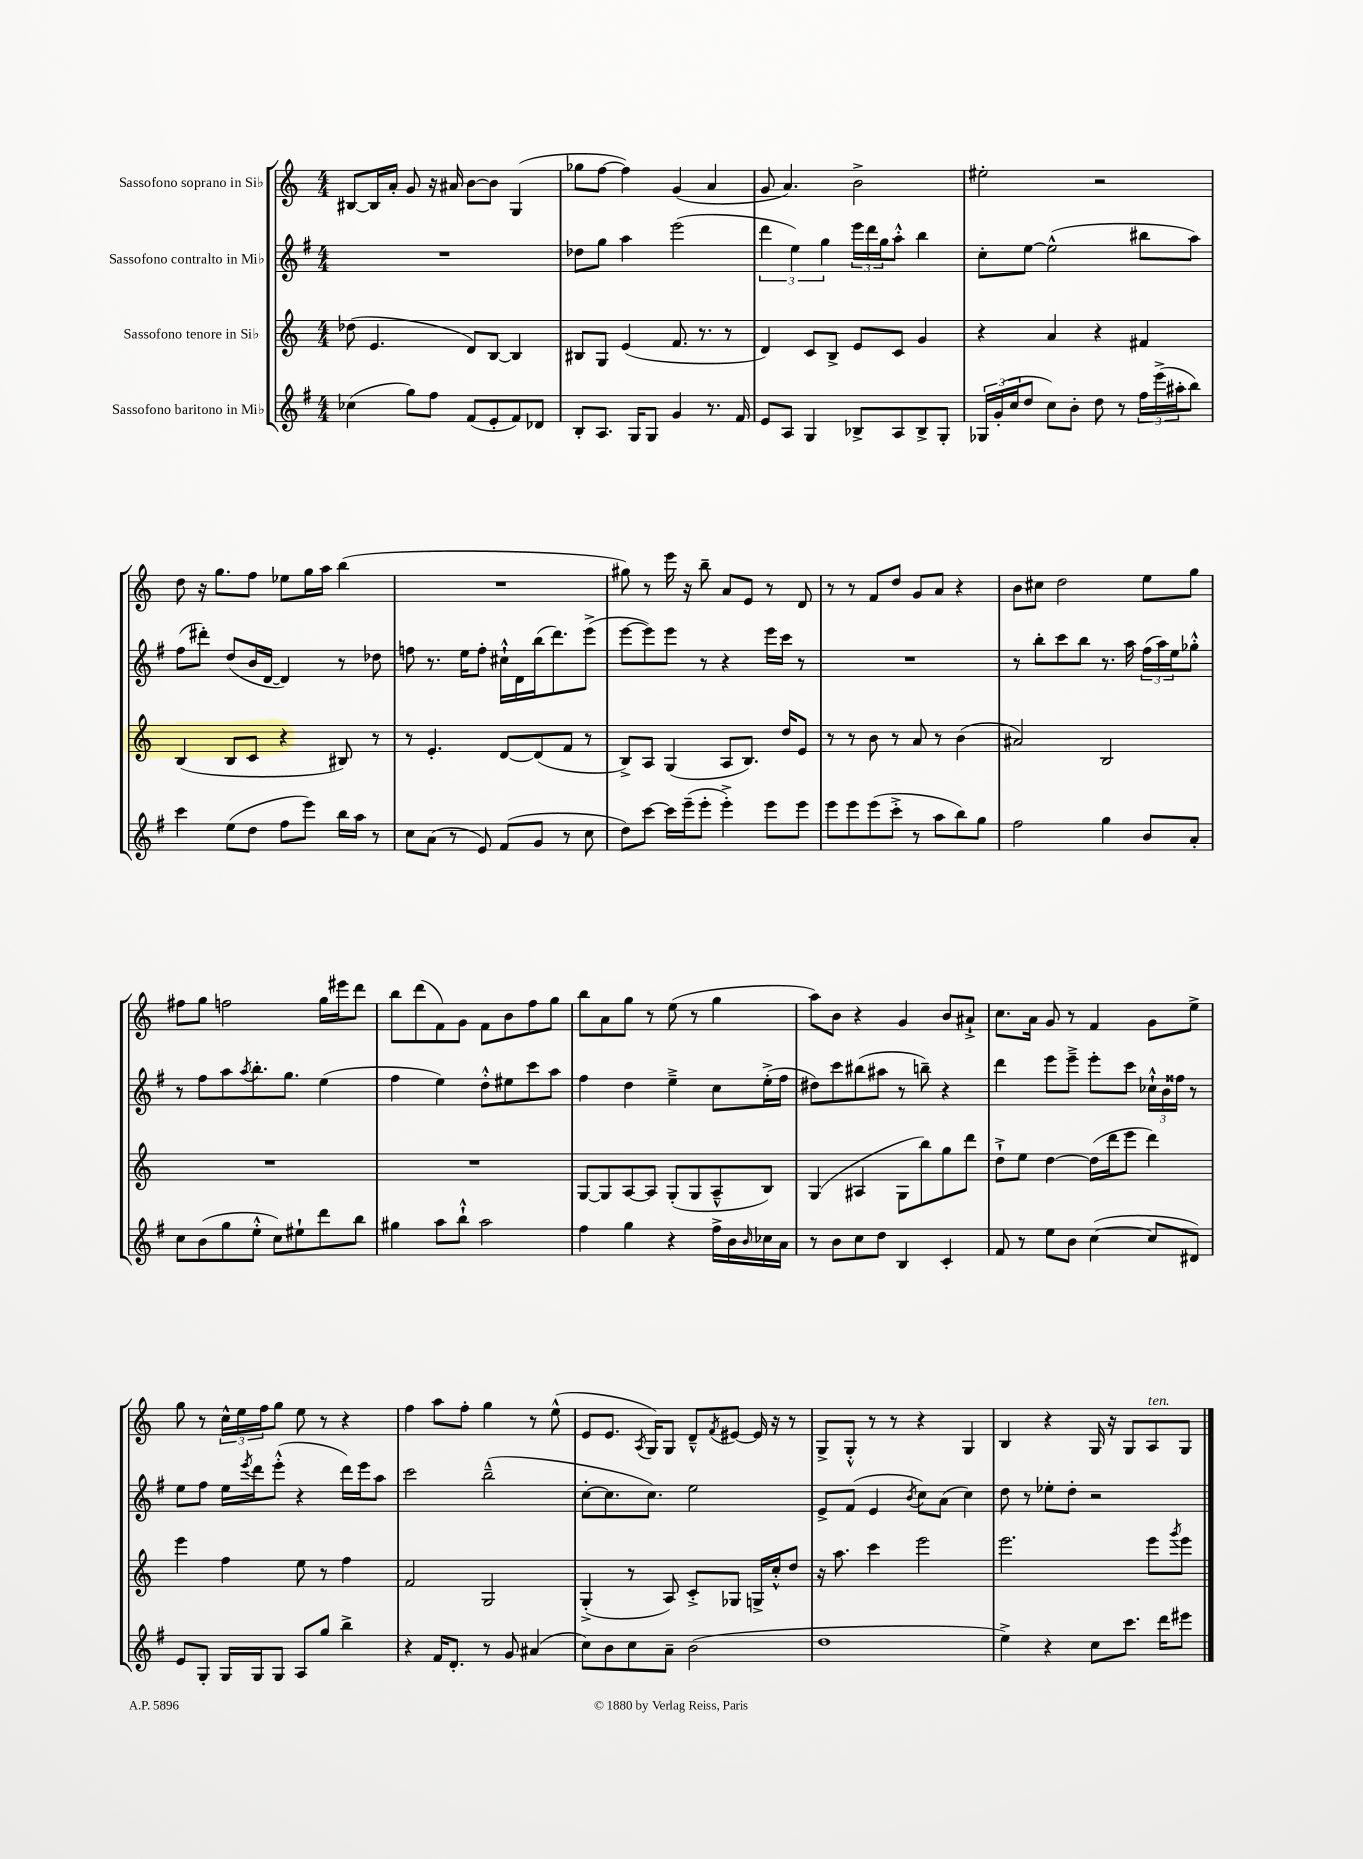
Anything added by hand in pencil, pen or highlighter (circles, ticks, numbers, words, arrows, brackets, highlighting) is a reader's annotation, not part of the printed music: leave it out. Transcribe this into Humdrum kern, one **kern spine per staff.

**kern	**kern	**kern	**kern
*staff4	*staff3	*staff2	*staff1
*clefG2	*clefG2	*clefG2	*clefG2
*k[f#]	*k[]	*k[f#]	*k[]
*M4/4	*M4/4	*M4/4	*M4/4
(4cc-	(8dd-	1r	[8B#
.	4.e	.	16B#]
.	.	.	16a'
8gg)	.	.	8g
8ff#	.	.	16r
.	.	.	16a#
(8f#	8d)	.	[8b
8e'	[8B	.	8b]
8f#)	4B]	.	(4G
8d-	.	.	.
=	=	=	=
8B'	8B#	8dd-	8gg-
8.A	8G	8gg	[8ff
.	(4e	4aa	4ff])
16G	.	.	.
8G	.	.	.
4g	8.f	(2eee	(4g
.	8.r	.	.
8.r	.	.	4a
.	8r	.	.
16f#	.	.	.
=	=	=	=
8e	4d)	6ddd	8g
8A	.	.	4.a)
.	.	6ee)	.
4G	8c	.	.
.	.	6gg	.
.	8B^	.	.
8B-^	8e	24eee	2b^
.	.	24ddd	.
.	.	24gg	.
8A	8c	8aa'^^	.
8B-^	4g	4bb	.
8G'	.	.	.
=	=	=	=
24G-	4r	8cc'	2ee#'
(24g'	.	.	.
24cc	.	.	.
8dd	.	[8ee	.
8cc)	4a	(2ee^^]	.
8b'	.	.	.
8dd	4r	.	2r
8r	.	.	.
24ff#	4f#	8bb#	.
(24eee^	.	.	.
24aa#'	.	.	.
8bb)	.	8aa)	.
=	=	=	=
4ccc	(4B	(8ff#	8dd
.	.	8ddd#')	16r
.	.	.	8.gg
(8ee	8B	(8dd	.
8dd	8c	16b	8ff
.	.	[16d	.
8ff#	4r	4d])	8ee-
8eee)	.	.	16gg
.	.	.	16aa
16bb	8B#)	8r	(4bb
16aa	.	.	.
8r	8r	8dd-	.
=	=	=	=
8cc	8r	8ff	1r
(8a	4.e'	8.r	.
8r	.	.	.
.	.	16ee	.
8e)	.	8ff'	.
(8f#	[8d	16cc#`^^	.
.	.	16d	.
8g	(8d]	(16bb	.
.	.	8.ddd)	.
8r	8f	.	.
8cc	8r	(8eee^	.
=	=	=	=
8dd)	8B^)	[8eee	8gg#)
[8ccc	8A	8eee])	8r
16ccc]	(4G	8eee	16eee
(16eee~	.	.	16r
8eee'	.	8r	8bb~
4eee'^)	8A	4r	8a
.	8.B)	.	8e
8eee	.	16eee	8r
.	16dd	16ccc	.
8eee	8e	8r	8d
=	=	=	=
8eee	8r	1r	8r
8eee	8r	.	8r
(8eee	8b	.	8f
8ccc'^	8r	.	8dd
8r	8a	.	8g
8aa	8r	.	8a
8bb)	(4b	.	4r
8gg	.	.	.
=	=	=	=
2ff#	2a#)	8r	8b
.	.	8bb'	8cc#
.	.	8ccc	2dd
.	.	8bb	.
4gg	2B	8.r	.
.	.	16aa	.
8b	.	(24ff#	8ee
.	.	24aa)	.
.	.	24ee	.
8a'	.	8gg-'^^	8gg
=	=	=	=
8cc	1r	8r	8ff#
(8b	.	8ff#	8gg
8gg	.	8aa	2ff
.	.	8qaa	.
8ee'^^	.	8.bb'	.
8cc)	.	.	.
.	.	8.gg	.
8ee#`	.	.	.
8ddd	.	(4ee	16gg
.	.	.	16eee#
8bb	.	.	8ddd
=	=	=	=
4gg#	1r	4ff#	8bb
.	.	.	(8ddd
8aa	.	4ee)	8f)
8bb`^^	.	.	8g
2aa	.	8dd'^^	8f
.	.	8ee#	8b
.	.	8ccc	8ff
.	.	8aa	8gg
=	=	=	=
4ff#	[8G	4ff#	8bb
.	8G]	.	8a
4gg	[8A	4dd	8gg
.	8A]	.	8r
4r	(8G'	4ee~^	(8ee
.	8G	.	8r
16ff#^	8A~^^	8cc	4gg
16b	.	.	.
16qqb	.	.	.
16cc-	8B)	(16ee'^	.
16a	.	16ff#	.
=	=	=	=
8r	(4G	8dd#)	8aa)
8b	.	8ccc	8b
8cc	4A#	(8bb#	4r
8dd	.	8aa#	.
4B	8G	8r	4g
.	8bb)	8bb~)	.
4c'	8gg	4r	8b
.	8ddd	.	8a#`^
=	=	=	=
8f#	8dd`^	4ddd	8.cc
8r	8ee	.	.
.	.	.	16a
8ee	[4dd	8eee	8g
8b	.	8eee~^	8r
([4cc	(16dd]	8eee'	4f
.	16ddd	.	.
.	8eee	8ccc	.
8cc]	4ddd)	24cc-`^^	8g
.	.	24b	.
.	.	24ff##	.
8d#)	.	8r	8ee^
=	=	=	=
8e	4eee	8ee	8gg
8G'	.	8ff#	8r
16G	4ff	16ee	24cc^^
.	.	.	24ee
.	.	8qeee	.
16G	.	16ddd	.
.	.	.	24ff
8G	.	(8eee'^^	8gg
8A	8ee	4r	8ee
8gg	8r	.	8r
4bb^	4ff	16ddd)	4r
.	.	16eee	.
.	.	8aa	.
=	=	=	=
4r	2f	2ccc	4ff
16f#	.	.	8aa
8.d'	.	.	.
.	.	.	8ff'
8r	2G	(2bb~^^	4gg
8g	.	.	.
(4a#	.	.	8r
.	.	.	(8ee^^
=	=	=	=
8cc)	(4G'^	[8cc'	8e
8b	.	8.cc]	8.e
8cc	8r	.	.
.	.	.	8qA
.	.	8.cc)	16G)
8a~	8A)	.	8G
(2b	8c'^	2ee	8d~^^
.	.	.	8qf
.	8G-	.	[8e#
.	16G^	.	16e#]
.	16cc'^^	.	16r
.	8dd	.	8r
=	=	=	=
1dd	16r	8e^	8G^
.	8.aa	.	.
.	.	(8f#	8G'^^
.	4ccc	4e	8r
.	.	.	8r
.	.	8qb	.
.	2eee	8cc)	4r
.	.	(8a	.
.	.	4cc)	4G
=	=	=	=
4ee^)	2.eee	8dd	4B
.	.	8r	.
4r	.	8ee-'	4r
.	.	8dd'	.
8cc	.	2r	16G
.	.	.	16r
8.ccc	.	.	8G
.	8eee	.	8A
16ddd	.	.	.
.	8qggg	.	.
8eee#	8eee	.	8G
==	==	==	==
*-	*-	*-	*-
